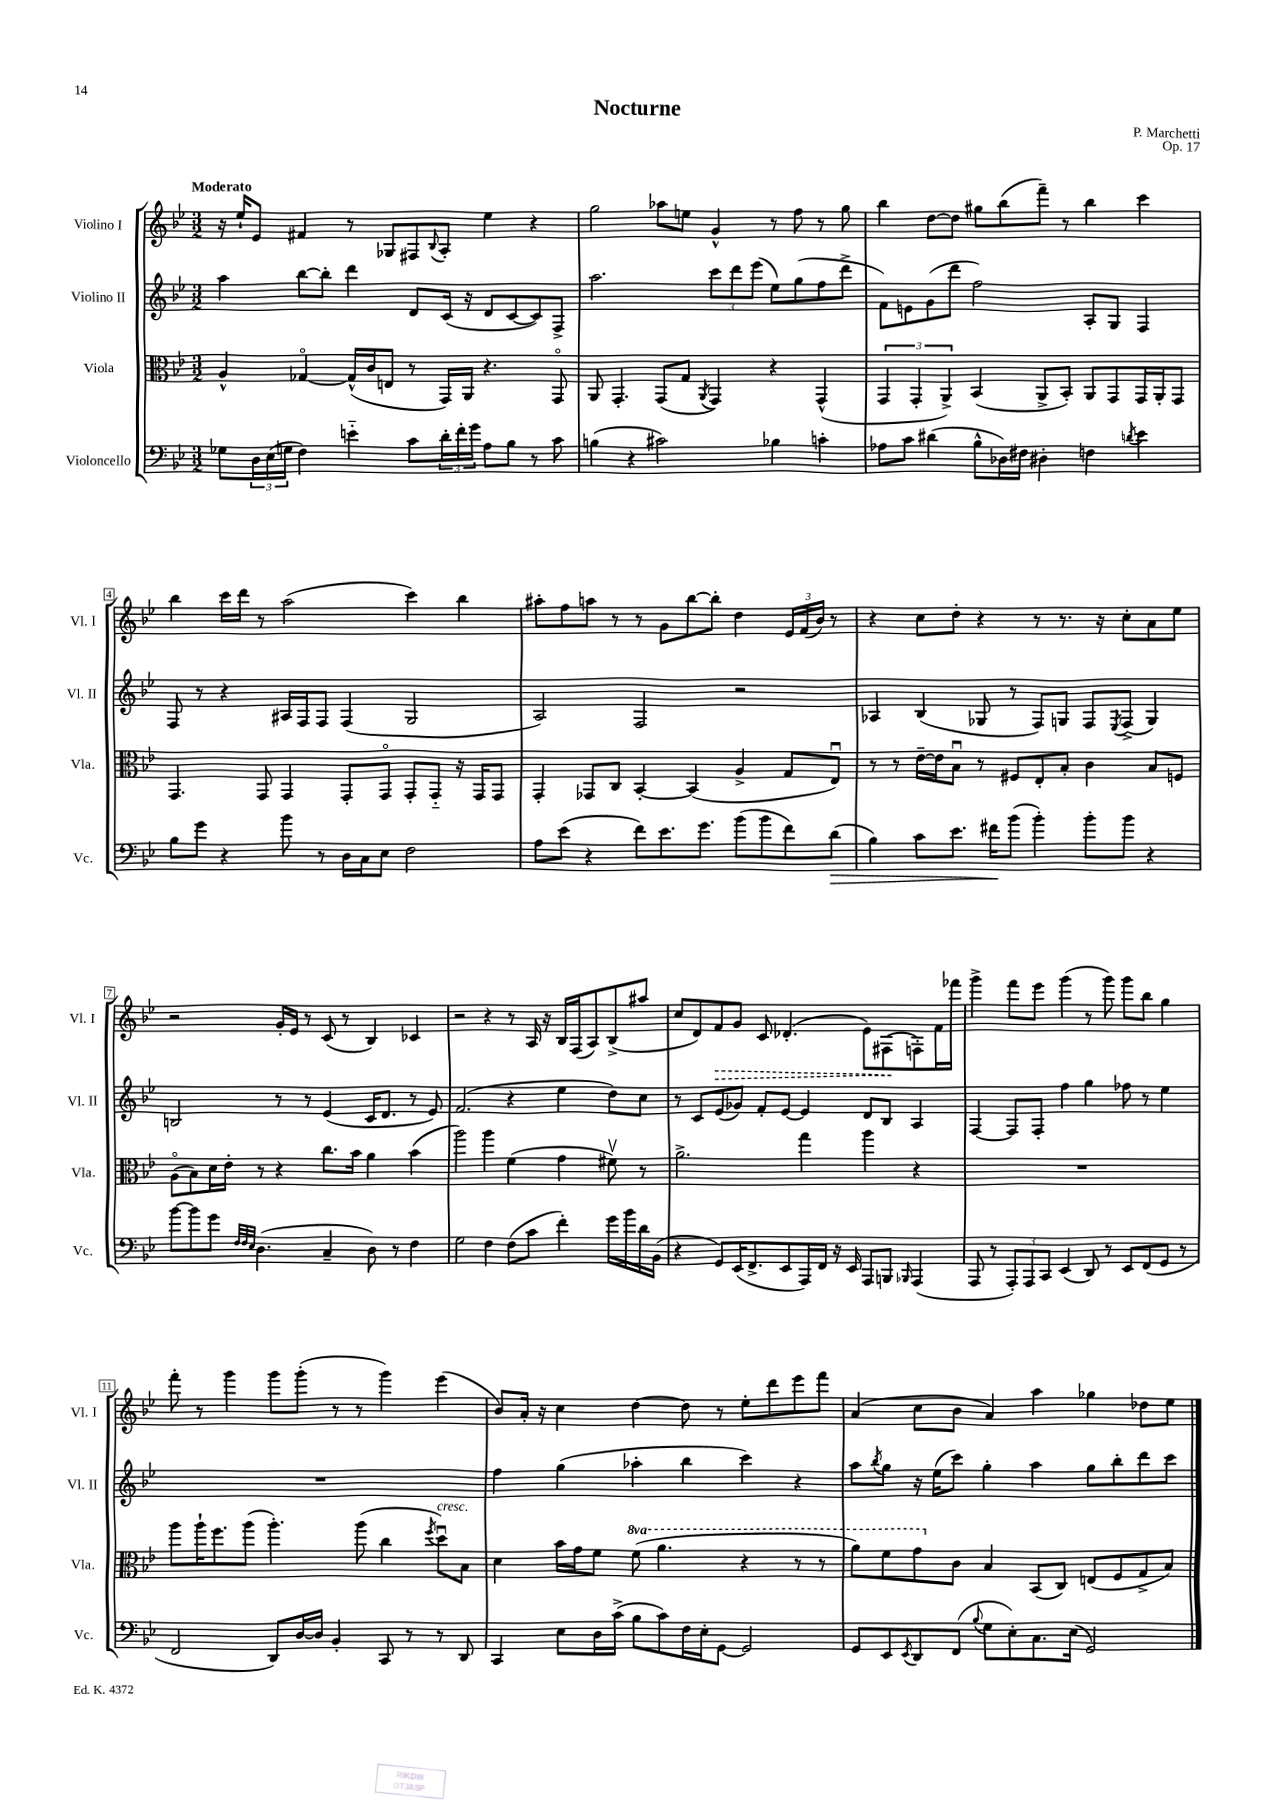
\header { title = "Nocturne" composer = "P. Marchetti" opus = "Op. 17" }
<<
\new StaffGroup <<
\new Staff = "s0" \with { instrumentName = "Violino I" shortInstrumentName = "Vl. I" } {
    \clef treble \key bes \major \numericTimeSignature \time 3/2 \tempo "Moderato"
    r16 ees''16-! ees'8 fis'4 r8 ges8 fis8 \appoggiatura { bes8 } a8-. ees''4 r4 |
    g''2 aes''8 e''8 g'4-^ r8 f''8 r8 g''8 |
    bes''4 d''8~ d''8 gis''8 bes''8( f'''8--) r8 bes''4 c'''4 |
    bes''4 c'''16 d'''16 r8 a''2( c'''4) bes''4 |
    ais''8-. f''8 a''8 r8 r8 g'8 bes''8~ bes''8-. d''4 \tuplet 3/2 { ees'16 f'16( bes'16) } r8 |
    r4 c''8 d''8-. r4 r8 r8. r16 c''8-. a'8 ees''8 |
    r2 g'16-. ees'16 r8 c'8( r8 bes4) ces'4 |
    r2 r4 r8 a16 r16 bes16 f16( a8) bes8->( ais''8 |
    c''8 d'8) \once \override Hairpin.style = #'dashed-line f'8\> g'8 c'8 des'4.-.( ees'8) fis8\!( f8-.) f'16 fes'''16 |
    g'''4-> f'''8 ees'''8 g'''4( r8 g'''8) g'''8 bes''8 g''4 |
    f'''8-. r8 g'''4 g'''8 g'''8-.( r8 r8 g'''4) ees'''4( |
    bes'8) a'16-. r16 c''4 d''4~ d''8 r8 ees''8-. d'''8 ees'''8 f'''8 |
    a'4( c''8 bes'8 a'4) a''4 ges''4 des''8 ees''8 \bar "|." |
}
\new Staff = "s1" \with { instrumentName = "Violino II" shortInstrumentName = "Vl. II" } {
    \clef treble \key bes \major \numericTimeSignature \time 3/2
    a''4 bes''8~ bes''8-. d'''4 d'8 c'16( r16 d'8 c'8~ c'8) f8-> |
    a''2. \tuplet 3/2 { c'''8 d'''8 ees'''8( } ees''8) g''8( f''8 d'''8-> |
    f'8) e'8 g'8( d'''8 f''2) a8-. g8 f4 |
    f8 r8 r4 ais16 f16 f8 f4( g2 |
    a2) f2 r2 |
    aes4 bes4( ges8 r8 f8) g8 f8 \acciaccatura { ees8 } f8->( g4) |
    b2 r8 r8 ees'4( c'16 d'8. r8 ees'8) |
    f'2.( r4 ees''4 d''8) c''8 |
    r8 c'8 ees'8( ges'8) f'8-. ees'8~ ees'4 d'8 bes8 a4 |
    f4~ f8 f8-. f''4 g''4 fes''8 r8 ees''4 |
    R1. |
    f''4 g''4( aes''4-. bes''4 c'''4) r4 |
    a''8 \acciaccatura { bes''8 } g''8 r16 ees''16( c'''8) g''4-. a''4 g''8 bes''8-. d'''8 c'''8 \bar "|." |
}
\new Staff = "s2" \with { instrumentName = "Viola" shortInstrumentName = "Vla." } {
    \clef alto \key bes \major \numericTimeSignature \time 3/2 \set Staff.ottavationMarkups = #ottavation-simple-ordinals
    a4-^ ges4~\flageolet ges16-^( c'16 e8 r8 g,16) a,16 r4. g,8\flageolet |
    a,8 g,4.-. g,8( g8 \acciaccatura { a,8 } g,4) r4 g,4-^( |
    \tuplet 3/2 { g,4 g,4-. a,4->) } bes,4( a,8-> bes,8-.) a,8 g,8 g,16 a,16-. g,8 |
    g,4. g,8 g,4 g,8-. g,8\flageolet g,8-. g,8-_ r16 g,16 g,8 |
    g,4-. ges,8 c8 bes,4~-. bes,4( a4-> g8 ees8\downbow) |
    r8 r8 ees'16~-- ees'16 bes8\downbow r8 fis8 ees8-. bes8-. c'4 bes8 f8 |
    a8\flageolet( bes8) d'16 ees'16-. r8 r4 c''8. bes'16 a'4 bes'4( |
    a''2) a''4 f'4( g'4 fis'8\upbow) r8 |
    a'2.-> g''4 a''4 r4 |
    R1. |
    a''8 a''16-! f''8. a''8( a''4.-.) a''8( c''4 \acciaccatura { f''8 } d''8\downbow^\markup { \italic "cresc." }) bes8 |
    d'4 bes'16 g'16 f'8 \ottava #1 f''8( a''4. r4 r8 r8 |
    a''8) f''8 g''8 \ottava #0 c'8 bes4 bes,8( c8) e8( f8 g8-> bes8) \bar "|." |
}
\new Staff = "s3" \with { instrumentName = "Violoncello" shortInstrumentName = "Vc." } {
    \clef bass \key bes \major \numericTimeSignature \time 3/2
    ges8 \tuplet 3/2 { d16 ees16( g16 } f4) e'4-_ c'8 \tuplet 3/2 { d'16-. f'16-. g'16 } a8 bes8 r8 c'8 |
    b4( r4 cis'2) bes4 c'4-. |
    aes8 c'8 dis'4( bes8-^ des16) fis16 dis4-. f4 \acciaccatura { d'8 } ees'4 |
    bes8 g'8 r4 bes'8 r8 d16 c16 ees8 f2 |
    a8 ees'8( r4 f'8) ees'8. g'8. bes'8( bes'8 f'8) d'8\>( |
    bes4) c'8 ees'8. fis'16\! bes'8( bes'4-.) bes'8-. bes'8 r4 |
    bes'8~ bes'8 g'8 \grace { f32 f32 ees32 } d4.( c4-- d8) r8 f4 |
    g2 f4 f8( c'8 f'4-.) g'16 bes'16 d'16 bes,16( |
    r4 g,8) ees,16( f,8.-> ees,8 a,,16) f,16 r16 ees,16 a,,8 b,,8 \grace { bes,,16 } a,,4( |
    a,,8 r8 \tuplet 3/2 { a,,8-.) a,,8 c,8 } ees,4( d,8) r8 ees,8 f,8( g,8 r8 |
    f,2 d,8) d16~ d16 bes,4-. c,8 r8 r8 d,8 |
    c,4 ees8 d16 c'16->( bes8 c'8) f16 ees16-. g,8~ g,2 |
    g,8 ees,8 \acciaccatura { ees,8 } d,8 f,8( \appoggiatura { bes8 } g8 ees8-.) c8. ees16( g,2) \bar "|." |
}
>>
>>
\layout { \context { \Score \override BarNumber.stencil = #(make-stencil-boxer 0.1 0.3 ly:text-interface::print) } }
